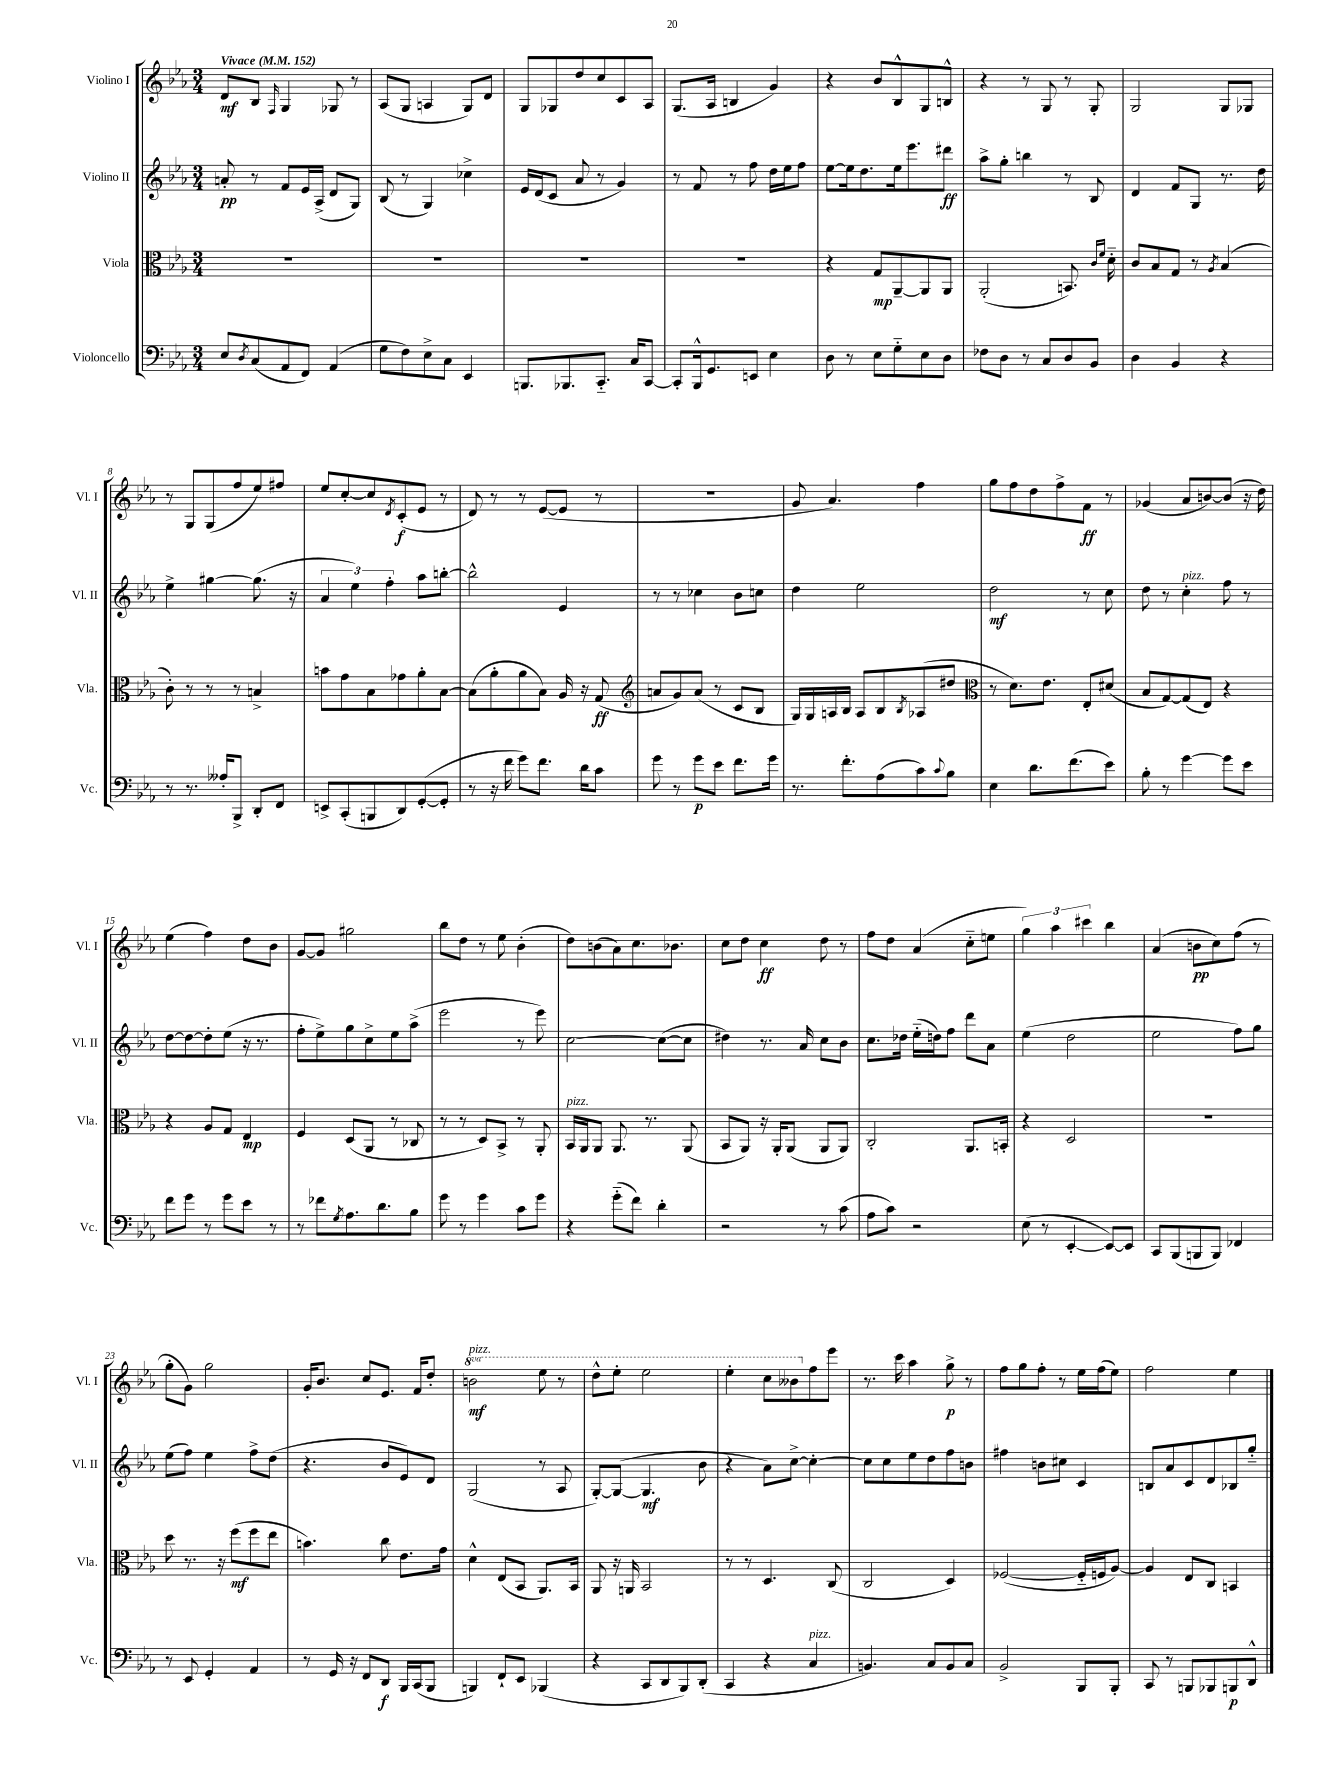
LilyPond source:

<<
\new StaffGroup <<
\new Staff = "s0" \with { instrumentName = "Violino I" shortInstrumentName = "Vl. I" } {
    \clef treble \key ees \major \numericTimeSignature \time 3/4 \set Staff.ottavationMarkups = #ottavation-simple-ordinals \tempo "Vivace" 4 = 152
    d'8\mf bes8 \grace { f16 } g4 ges8 r8 |
    aes8( g8 a4 g8) d'8 |
    g8 ges8 d''8 c''8 c'8 aes8 |
    g8.( aes16 b4 g'4) |
    r4 bes'8 bes8-^ g8 b8-^ |
    r4 r8 g8 r8 g8-. |
    g2 g8 ges8 |
    r8 g8 g8( f''8 ees''8) fis''8 |
    ees''8 c''8~-. c''8 \acciaccatura { d'8 } c'8-.\f( ees'8 r8 |
    d'8) r8 r8 ees'8~( ees'8 r8 |
    R2. |
    g'8 aes'4.) f''4 |
    g''8 f''8 d''8 f''8-> f'8\ff r8 |
    ges'4( aes'8 b'8~) b'8( r16 d''16) |
    ees''4( f''4) d''8 bes'8 |
    g'8~ g'8 gis''2 |
    bes''8 d''8 r8 ees''8 bes'4-.( |
    d''8) b'8( aes'8) c''8. bes'8. |
    c''8 d''8 c''4\ff d''8 r8 |
    f''8 d''8 aes'4( c''8-_ e''8 |
    \tuplet 3/2 { g''4) aes''4 cis'''4 } bes''4 |
    aes'4( b'8\pp c''8) f''8( r8 |
    g''8-. g'8) g''2 |
    g'16-. bes'8. c''8 ees'8. f'16 d''8-. |
    \ottava #1 b''2\mf^\markup { \italic "pizz." } ees'''8 r8 |
    d'''8-^ ees'''8-. ees'''2 |
    ees'''4-. c'''8 beses''8 \ottava #0 f''8 ees'''8 |
    r8. c'''16 aes''4 g''8->\p r8 |
    f''8 g''8 f''8-. r8 ees''16 f''16( ees''8) |
    f''2 ees''4 \bar "|." |
}
\new Staff = "s1" \with { instrumentName = "Violino II" shortInstrumentName = "Vl. II" } {
    \clef treble \key ees \major \numericTimeSignature \time 3/4
    a'8-.\pp r8 f'8 ees'16 aes16->( d'8 g8) |
    bes8( r8 g4) ces''4-> |
    ees'16 d'16( c'8 aes'8 r8 g'4) |
    r8 f'8 r8 f''8 d''16 ees''16 f''8 |
    ees''8~ ees''16 d''8. ees''16 ees'''8. dis'''8\ff |
    aes''8-> g''8-. b''4 r8 bes8 |
    d'4 f'8 g8 r8. d''16 |
    ees''4-> gis''4~ gis''8.( r16 |
    \tuplet 3/2 { aes'4 ees''4) f''4-. } aes''8 b''8~-. |
    b''2-^ ees'4 |
    r8 r8 ces''4 bes'8 c''8 |
    d''4 ees''2 |
    d''2\mf r8 c''8 |
    d''8 r8 c''4-.^\markup { \italic "pizz." } f''8 r8 |
    d''8~ d''8~ d''8-. ees''8( r16 r8. |
    f''8-. ees''8->) g''8 c''8-> ees''8 aes''8->( |
    ees'''2 r8 ees'''8) |
    c''2~ c''8~( c''8 |
    dis''4) r8. aes'16 c''8 bes'8 |
    c''8. des''16 ees''16-_( d''16) f''8 d'''8 aes'8 |
    ees''4( d''2 |
    ees''2 f''8) g''8 |
    ees''8( f''8) ees''4 f''8-> d''8( |
    r4. bes'8 ees'8) d'8 |
    g2( r8 aes8 |
    g8~-.) g8~( g4.\mf bes'8 |
    r4 aes'8) c''8~-> c''4~-. |
    c''8 c''8 ees''8 d''8 f''8 b'8 |
    fis''4 b'8 cis''8 c'4 |
    b8 aes'8 c'8 d'8 bes8 g''8-_ \bar "|." |
}
\new Staff = "s2" \with { instrumentName = "Viola" shortInstrumentName = "Vla." } {
    \clef alto \key ees \major \numericTimeSignature \time 3/4
    R2. |
    R2. |
    R2. |
    R2. |
    r4 g8\mp aes,8~-- aes,8 aes,8 |
    aes,2-.( b,8.) \grace { c'16 f'16 } d'16-_ |
    c'8 bes8 g8 r8 \acciaccatura { aes8 } bes4( |
    c'8-.) r8 r8 r8 b4-> |
    b'8 g'8 bes8 ges'8 aes'8-. bes8~ |
    bes8( aes'8-. aes'8 bes8) aes16 r16 g8\ff( |
    \clef treble a'8 g'8) a'8( r8 c'8 bes8 |
    g16) g16 a16 bes16 a8 bes8 \acciaccatura { bes8 } aes8( dis''8 |
    \clef alto r8 d'8.) ees'8. ees8-. dis'8( |
    bes8 g8~) g8( ees8) r4 |
    r4 aes8 g8 ees4\mp |
    f4 d8( aes,8 r8 ces8 |
    r8 r8 d8) bes,8-> r8 aes,8-. |
    bes,16^\markup { \italic "pizz." } aes,16 aes,8 aes,8. r8. aes,8( |
    bes,8 aes,8) r16 aes,16-. aes,8( aes,8 aes,8) |
    c2-. aes,8. b,16-. |
    r4 d2 |
    R2. |
    d''8 r8. r16 f''8\mf( f''8 ees''8 |
    b'4.) c''8 ees'8. g'16 |
    d'4-^ ees8( bes,8 aes,8.) bes,16 |
    aes,8 r16 a,16 bes,2 |
    r8 r8 d4. c8( |
    c2 d4) |
    fes2~( fes16-_ f16 aes8~) |
    aes4 ees8 c8 b,4 \bar "|." |
}
\new Staff = "s3" \with { instrumentName = "Violoncello" shortInstrumentName = "Vc." } {
    \clef bass \key ees \major \numericTimeSignature \time 3/4
    ees8 \acciaccatura { d8 } c8( aes,8 f,8) aes,4( |
    g8 f8) ees8-> c8 ees,4 |
    b,,8. bes,,8. c,8.-_ c16 c,8~ |
    c,8-. bes,,16-^ g,8. e,8 ees4 |
    d8 r8 ees8 g8-_ ees8 d8 |
    fes8 d8 r8 c8 d8 bes,8 |
    d4 bes,4 r4 |
    r8 r8. aeses16-. bes,,8-> d,8-. f,8 |
    e,8-> c,8-.( b,,8 d,8) g,8~-.( g,8-. |
    r8 r16 f'16 g'8) f'8. d'16 c'8 |
    g'8 r8 g'8\p ees'8 f'8. g'16 |
    r8. f'8.-. aes8( c'8) \appoggiatura { c'8 } bes8 |
    ees4 d'8. f'8.( ees'8) |
    bes8-. r8 g'4~ g'8 ees'8 |
    f'8 g'8 r8 g'8 ees'8 r8 |
    r8 fes'8 \acciaccatura { g8 } aes8. d'8. bes8 |
    g'8 r8 g'4 c'8 g'8 |
    r4 g'8-_( f'8) d'4-. |
    r2 r8 c'8( |
    aes8 c'8) r2 |
    ees8( r8 ees,4~-. ees,8~) ees,8 |
    c,8 bes,,8( b,,8 b,,8) fes,4 |
    r8 ees,8 g,4-. aes,4 |
    r8 g,16 r16 f,8 d,8\f bes,,16 c,16( bes,,8 |
    b,,4) f,8-! ees,8 bes,,4( |
    r4 c,8 d,8 bes,,8) d,8-.( |
    c,4 r4 c4^\markup { \italic "pizz." } |
    b,4.) c8 b,8 c8 |
    bes,2-> bes,,8 bes,,8-. |
    c,8 r8 b,,8 bes,,8 b,,8\p d,8-^ \bar "|." |
}
>>
>>
